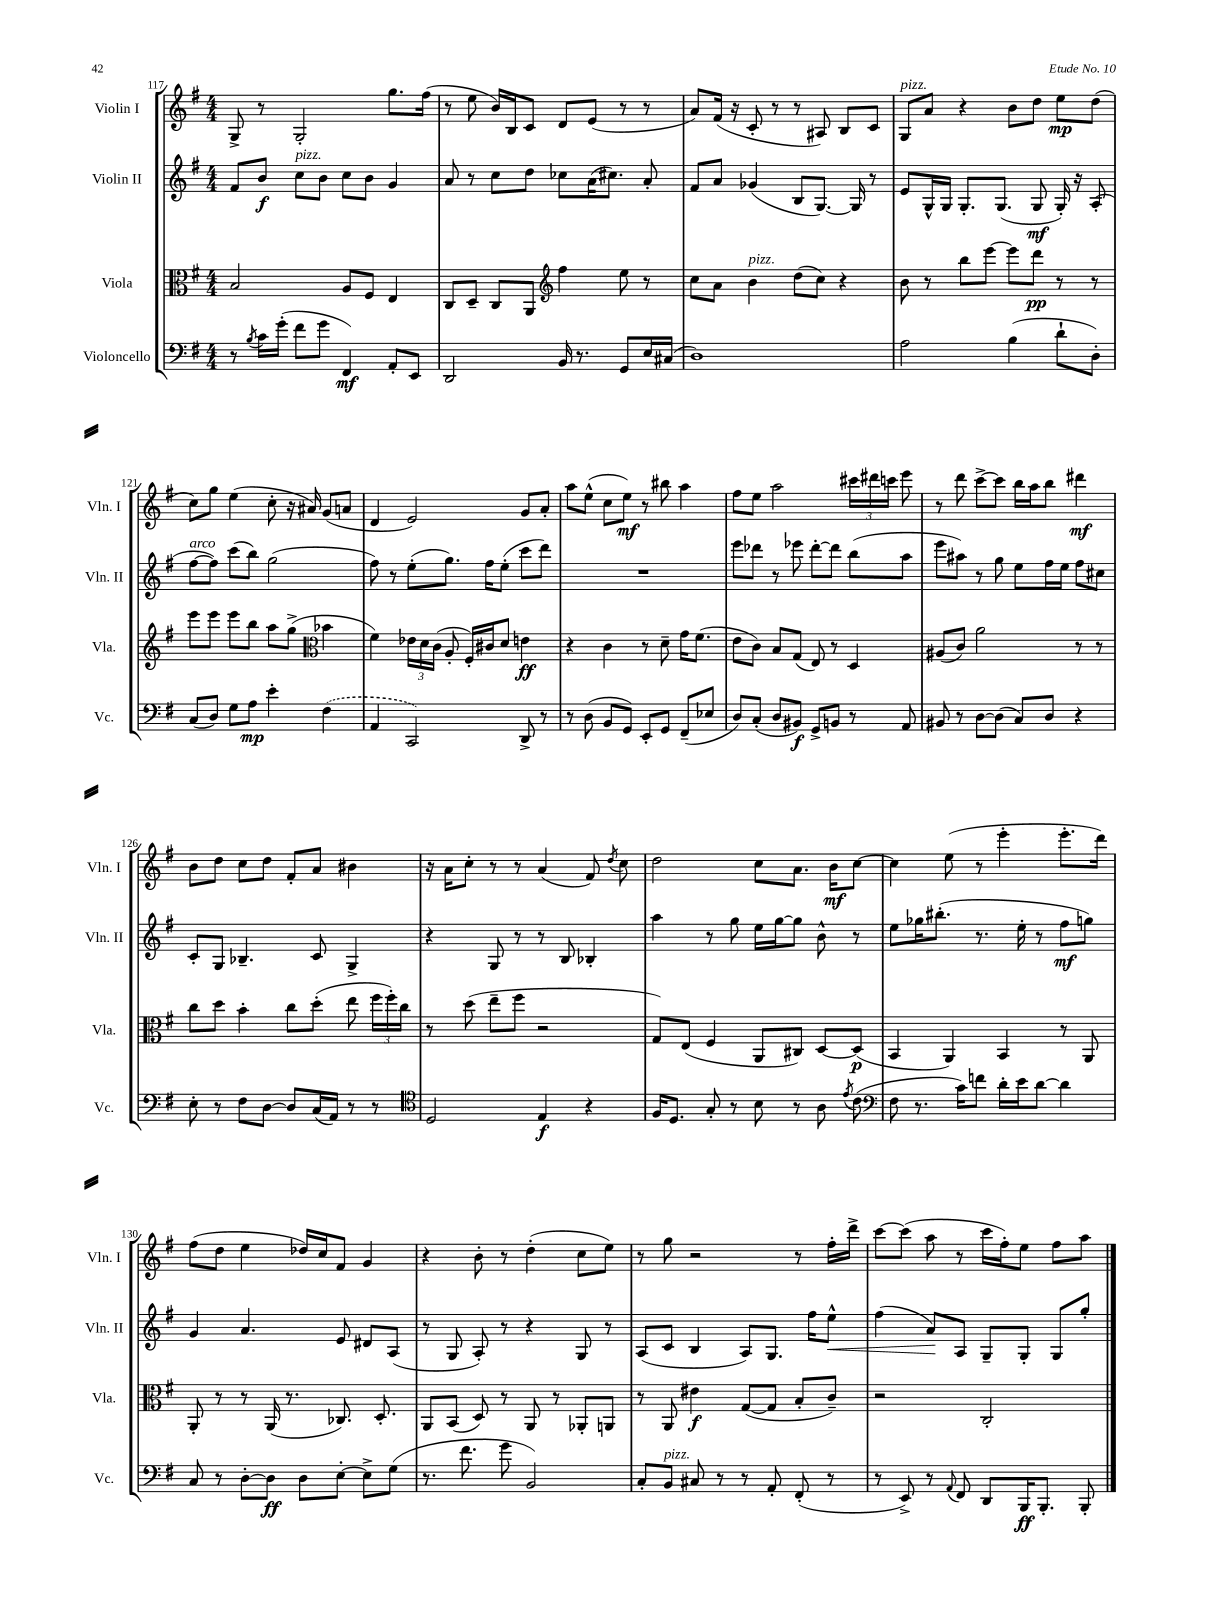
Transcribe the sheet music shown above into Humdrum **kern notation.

**kern	**kern	**kern	**kern
*staff4	*staff3	*staff2	*staff1
*clefF4	*clefC3	*clefG2	*clefG2
*k[f#]	*k[f#]	*k[f#]	*k[f#]
*M4/4	*M4/4	*M4/4	*M4/4
8r	2B/	8f#/L	8G^/
8qB/	.	.	.
16c\LL	.	8b/J	8r
(16g'\JJ	.	.	.
8f#\L	.	8cc\L	2G'/
8g\J	.	8b\J	.
4FF#/)	8A/L	8cc\L	.
.	8F#/J	8b\J	.
8AA'/L	4E/	4g/	8.gg\L
8EE/J	.	.	.
.	.	.	(16ff#\Jk
=	=	=	=
2DD/	8C/L	8a/	8r
.	8D~/J	8r	8ee\
.	8C/L	8cc\L	16b/LL)
.	.	.	16B/J
.	8AA/J	8dd\J	8c/J
*	*clefG2	*	*
16BB/	4ff#\	8cc-\L	8d/L
8.r	.	.	.
.	.	(16a\K	(8e/J
.	.	8.cc#\J)	.
8GG/L	8ee\	.	8r
16E/L	8r	8a'/	8r
(16C#/JJ	.	.	.
=	=	=	=
1D)	8cc\L	8f#/L	8a/L)
.	8a\J	8a/J	(16f#/Jk
.	.	.	16r
.	4b\	(4g-/	8c'/
.	.	.	8r
.	(8dd\L	8B/L	8r
.	8cc\J)	[8.G/J)	8A#/)
.	4r	.	8B/L
.	.	16G/]	.
.	.	8r	8c/J
=	=	=	=
2A\	8b\	8e/L	8G/L
.	8r	16G^^/L	8a/J
.	.	16G/JJ	.
.	8bb\L	8.G'/L	4r
.	[8eee\J	.	.
.	.	(8.G/J	.
(4B\	8eee\]L	.	8b\L
.	8ddd\J	8G/	8dd\J
8d`\L	8r	16G'/)	8ee\L
.	.	16r	.
8D'\J)	8r	(8A'/	(8dd\J
=	=	=	=
(8C/L	8eee\L	[8ff#\L	8cc\L)
8D/J)	8eee\J	8ff#\]J)	8gg\J
8G\L	8eee\L	(8ccc\L	(4ee\
8A\J	8bb\J	8bb\J)	.
4e'\	8aa\L	(2gg\	8cc'\
.	(8gg^\J	.	16r
.	.	.	16a#/)
*	*clefC3	*	*
(4F#\	4b-\	.	(8g/L
.	.	.	8a/J
=	=	=	=
4AA/	4f#\)	8ff#\)	4d/
.	.	8r	.
2CC/)	24e-\LL	(8ee'\L	2e/)
.	24d\	.	.
.	(24c\JJ	.	.
.	8A'/	8.gg\J)	.
.	16F#'/LL)	.	.
.	16c#/J	16ff#\LK	.
.	8d/J	(8ee'\J	.
8DD^/	4e\	8ccc\L	8g/L
8r	.	8ddd\J)	8a'/J
=	=	=	=
8r	4r	1r	8aa\L
(8D\	.	.	(8ee^^\J
8BB/L	4c\	.	8cc\L
8GG/J)	.	.	8ee\J)
8EE'/L	8r	.	8r
8GG/J	8d~\	.	8bb#\
(8FF#~/L	16g\LK	.	4aa\
.	(8.f#\J	.	.
8E-/J	.	.	.
=	=	=	=
8D/L)	8e\L	8eee\L	8ff#\L
(8C'/J	8c\J)	8ddd-\J	8ee\J
8D/L	8B/L	8r	2aa\
8BB#/J)	(8G/J	8eee-\	.
8GG^/L	8E/)	[8ddd-'\L	.
8BB/J	8r	8ddd-\]J	.
8r	4D/	(8bb\L	24ccc#\LL
.	.	.	24ddd#\
.	.	.	24ccc\JJ
8AA/	.	8aa\J	8eee\
=	=	=	=
8BB#/	(8A#/L	8eee\L	8r
8r	8c/J)	8aa#\J)	8ddd\
[8D\L	2a\	8r	[8ccc^\L
(8D\]J	.	8gg\	8ccc\]J
8C/L)	.	8ee\L	16bb\LL
.	.	.	16aa\J
8D/J	.	16ff#\L	8bb\J
.	.	16ee\JJ	.
4r	8r	8ff#\L	4ddd#\
.	8r	8cc#\J	.
=	=	=	=
8E'\	8cc\L	8c'/L	8b\L
8r	8dd\J	8G/J	8dd\J
8F#\L	4b'\	4.B-~/	8cc\L
[8D\J	.	.	8dd\J
8D/]L	8cc\L	.	8f#'/L
(16C/L	(8dd'\J	8c/	8a/J
16AA/JJ)	.	.	.
8r	8ee\	4G^/	4b#\
8r	24ff#\LL	.	.
.	24ff#'\)	.	.
.	24cc\JJ	.	.
=	=	=	=
*clefC4	*	*	*
2D/	8r	4r	16r
.	.	.	16a\LK
.	(8dd\	.	8cc'\J
.	8ee~\L	8G/	8r
.	8ff#\J	8r	8r
4E/	2r	8r	(4a/
.	.	8B/	.
4r	.	4B-'/	8f#/)
.	.	.	8qdd/
.	.	.	8cc\
=	=	=	=
16F#/LK	8G/L)	4aa\	2dd\
8.D/J	.	.	.
.	(8E/J	.	.
8G'/	4F#/	8r	.
8r	.	8gg\	.
8B\	8AA/L	16ee\LL	8cc\L
.	.	[16gg\J	.
8r	8C#/J)	8gg\]J	8.a\J
8A\	[8D/L	8b^^\	.
.	.	.	16b\LK
8qe/	.	.	.
(8c\	(8D/]J	8r	[8cc\J
=	=	=	=
*clefF4	*	*	*
8F#\	4BB/	8ee\L	4cc\]
8.r	.	16gg-\K	.
.	.	(8.bb#'\J	.
.	4AA/)	.	(8ee\
16c\LK)	.	.	.
8f\J	.	8.r	8r
16d'\LL	4BB/	.	4eee'\
16e\J	.	16ee'\	.
[8d\J	.	8r	.
4d\]	8r	8ff#\L	8.eee'\L
.	8AA/	8gg\J)	.
.	.	.	16ddd\Jk)
=	=	=	=
8C/	8AA'/	4g/	(8ff#\L
8r	8r	.	8dd\J
[8D'\L	8r	4.a/	4ee\
8D\]J	(16AA/	.	.
.	8.r	.	.
8D\L	.	.	16dd-/LL)
.	.	.	16cc/J
[8E'\J	8.C-/)	8e/	8f#/J
8E^\]L	.	8d#/L	4g/
.	8.D'/	.	.
(8G\J	.	(8A/J	.
=	=	=	=
8.r	8AA/L	8r	4r
.	(8BB/J	8G/	.
8.f#\	.	.	.
.	8D/)	8A'/)	8b'\
8g\	8r	8r	8r
2BB/)	8AA/	4r	(4dd'\
.	8r	.	.
.	8AA-'/L	8G/	8cc\L
.	8AA/J	8r	8ee\J)
=	=	=	=
8C'/L	8r	(8A/L	8r
8BB/J	8AA/	8c/J	8gg\
8C#/	4e#\	4B/	2r
8r	.	.	.
8r	([8G/L	8A/L)	.
8AA'/	8G/]J	8.G/J	.
(8FF#'/	8B'/L	.	8r
.	.	16ff#\LK	.
8r	8c~/J)	8ee^^\J	16ff#'\LL
.	.	.	16ddd^\JJ
=	=	=	=
8r	2r	(4ff#\	[8ccc\L
8EE^/)	.	.	(8ccc\]J
8r	.	8a/L)	8aa\
8qqAA/	.	.	.
8FF#/	.	8A/J	8r
8DD/L	2C'/	8G~/L	16ccc\LL
.	.	.	16ff#'\J)
16BBB/K	.	8G'/J	8ee\J
8.BBB'/J	.	.	.
.	.	8G/L	8ff#\L
8BBB'/	.	8gg'/J	8aa\J
==	==	==	==
*-	*-	*-	*-
